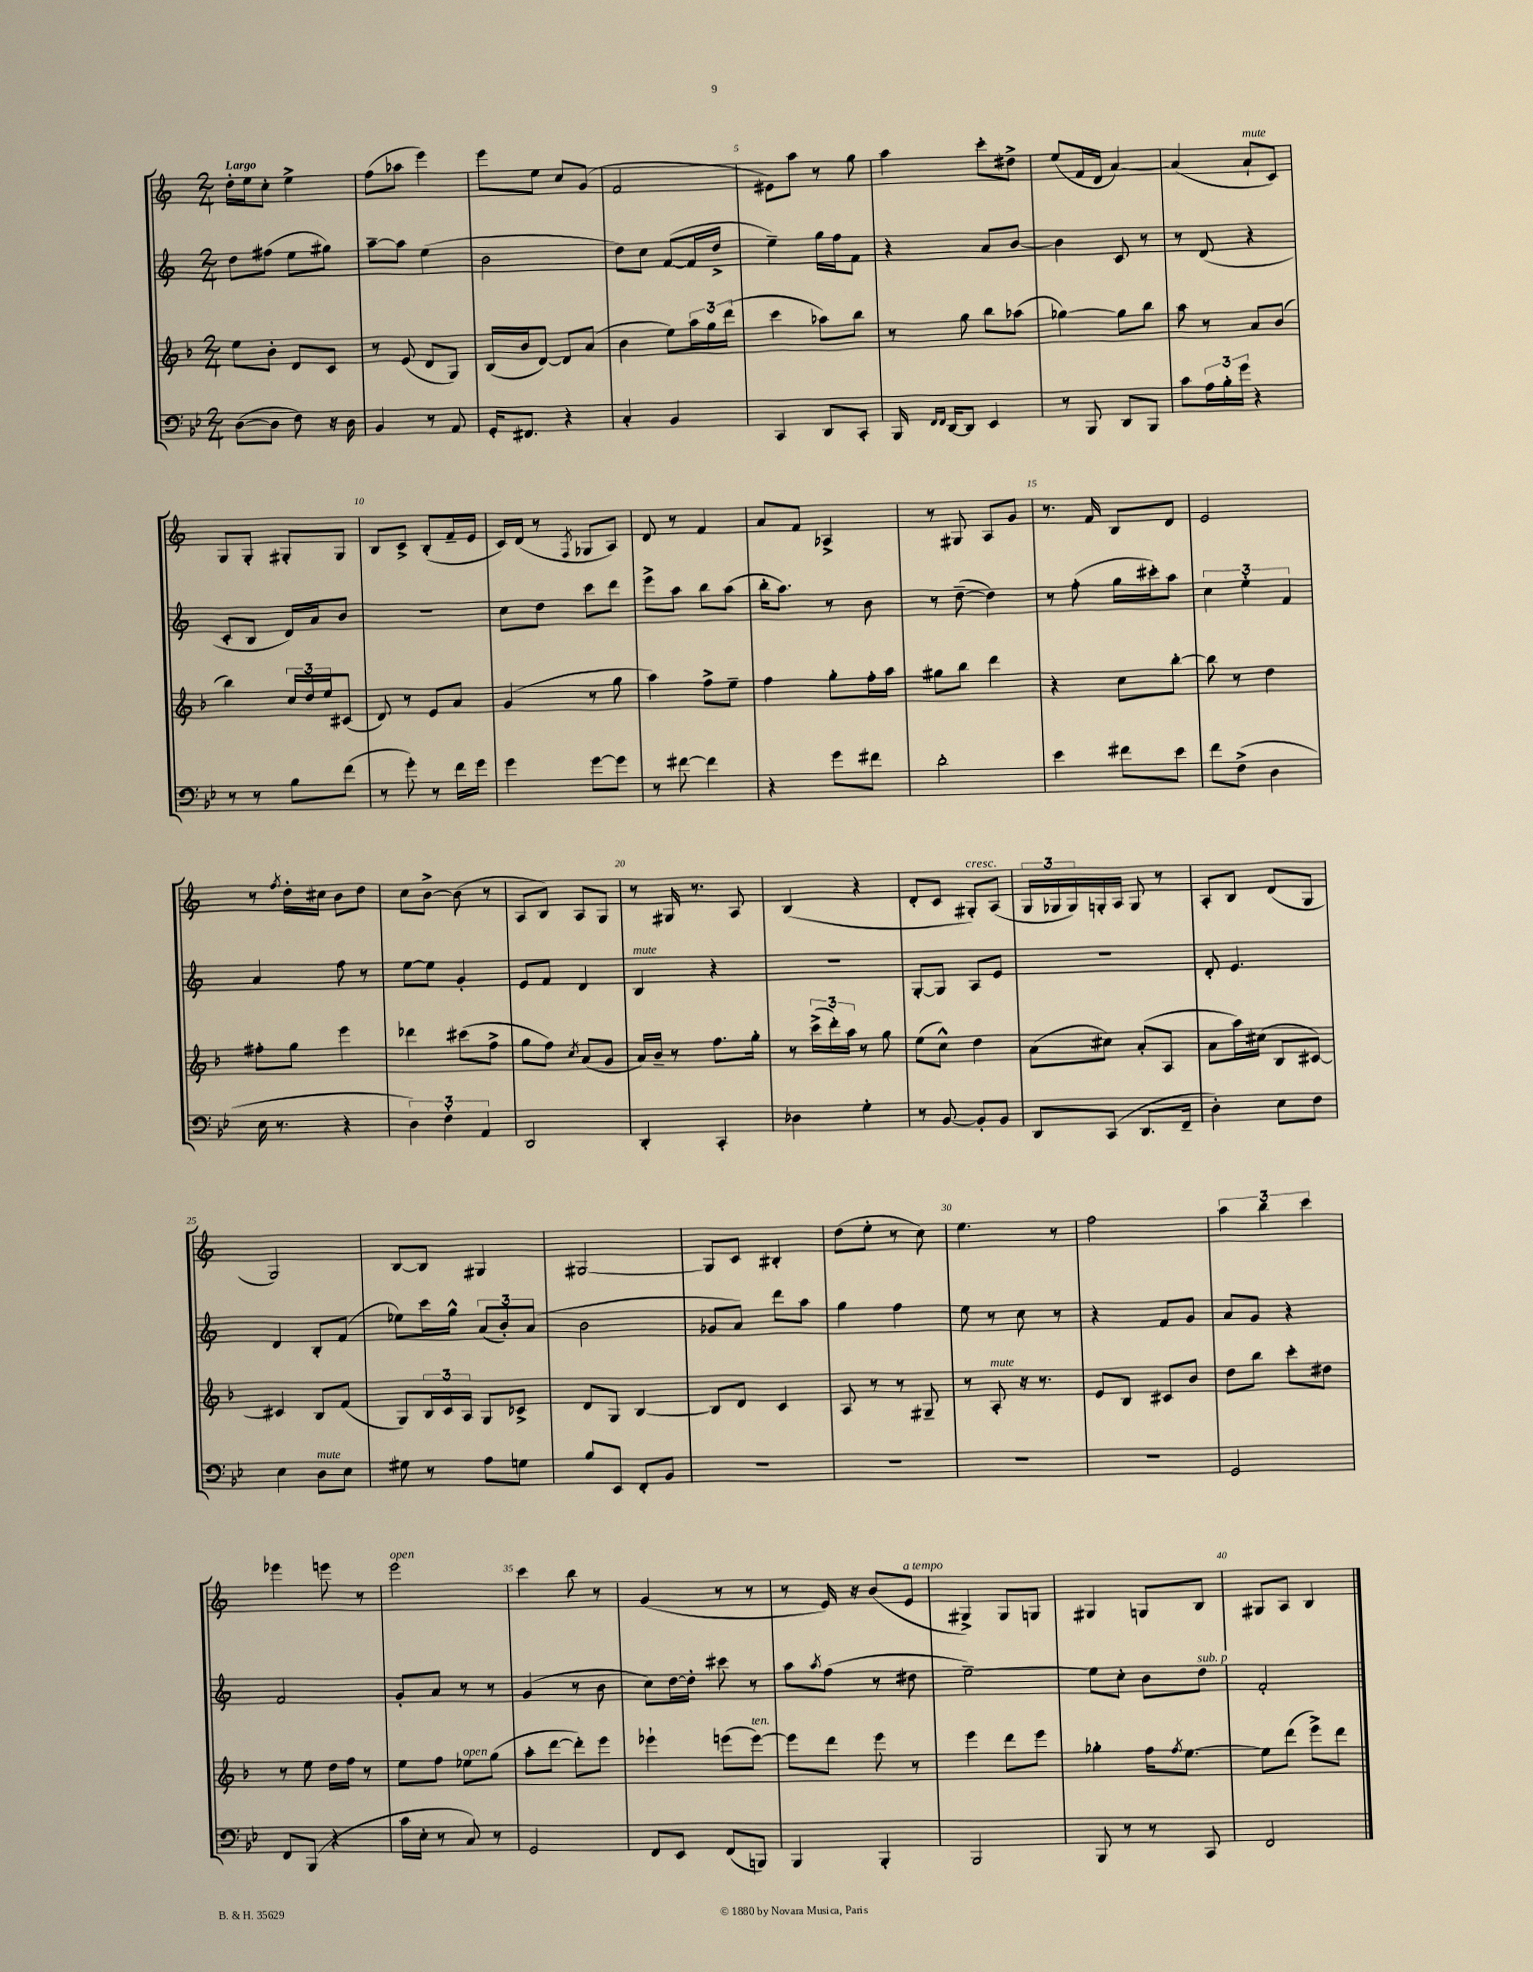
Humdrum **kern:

**kern	**kern	**kern	**kern
*staff4	*staff3	*staff2	*staff1
*clefF4	*clefG2	*clefG2	*clefG2
*k[b-e-]	*k[b-]	*k[]	*k[]
*M2/4	*M2/4	*M2/4	*M2/4
([8D\L	8ee\L	8dd\L	16dd'\LL
.	.	.	16ee\J
8D\]J	8b-'\J	(8ff#\J	8cc'\J
8F\)	8d/L	8ee\L	4ee^\
16r	8c/J	8gg#\J)	.
16D\	.	.	.
=	=	=	=
4BB-/	8r	[8aa~\L	(8ff\L
.	(8e/	8aa\]J	8aa-\J
8r	8d/L	(4ee\	4eee\)
8AA/	8G/J)	.	.
=	=	=	=
16GG'/LK	(16B-/LL	2b\	8eee\L
8.FF#/J	16b-/J	.	.
.	[8d/J)	.	8ee\J
4r	8d/]L	.	8cc/L
.	(8a/J	.	(8g/J
=	=	=	=
4C'/	4b-\	8dd\L)	2f/
.	.	8cc\J	.
4BB-/	8ee\L)	([8f/L	.
.	24aa\L	16f/]L	.
.	24gg\	.	.
.	.	16dd^/JJ	.
.	(24ddd\JJ	.	.
=	=	=	=
4CC/	4ccc\	4ee~\)	8e#\L)
.	.	.	8aa\J
8DD/L	8aa-\L)	16gg\LL	8r
.	.	16ff\J	.
8CC'/J	8bb-\J	8f\J	8gg\
=	=	=	=
16BBB-/	8r	4r	4aa\
16qqFF/LL	.	.	.
16qqFF/JJ	.	.	.
[16DD/LK	.	.	.
8DD/]J	8gg\	.	.
4EE-/	8bb-\L	8a/L	8ccc'\L
.	(8aa-\J	[8b/J	8dd#^\J
=	=	=	=
8r	[4gg-\)	4b\]	(8ee/L
8BBB-/	.	.	16f/L
.	.	.	16d/JJ
8DD/L	8gg-\]L	8c/	[4a/)
8BBB-/J	8bb-\J	8r	.
=	=	=	=
8c\L	8aa\	8r	(4a/]
24A\L	8r	(8d/	.
24B-'\	.	.	.
24g\JJ	.	.	.
4r	8a/L	4r	8a`/L
.	(8b-/J	.	8c/J)
=	=	=	=
8r	4bb-\)	8c'/L	8G/L
8r	.	8B/J	8G'/J
8B-\L	24cc/LL	16d/LL)	8G#'/L
.	24dd/	.	.
.	.	16a/J	.
.	24ee/J	.	.
(8f\J	(8c#/J	8b/J	8G#/J
=	=	=	=
8r	8d/)	2r	8B/L
8g'\)	8r	.	8c^/J
8r	8e/L	.	(8B'/L
16f\LL	8a/J	.	16f~/L
16g\JJ	.	.	16e/JJ
=	=	=	=
4g\	(4g/	8cc\L	16c/LL)
.	.	.	(16d/JJ
.	.	8dd\J	8r
.	.	.	8qF/
[8g\L	8r	8ccc\L	8G-/L
8g\]J	8gg\	8ddd\J	8A/J)
=	=	=	=
8r	4aa\)	8eee^\L	8d/
[8f#\	.	8aa\J	8r
4f#\]	8ff^\L	8bb\L	4f/
.	8ee~\J	(8aa\J	.
=	=	=	=
4r	4ff\	16bb'\LK	8a/L
.	.	8.aa\J)	.
.	.	.	8f/J
8g\L	8gg'\L	8r	4A-^/
8f#\J	16ff'\L	8b\	.
.	16aa\JJ	.	.
=	=	=	=
2d'\	8gg#\L	8r	8r
.	8bb-\J	([8dd~\	8G#/
.	4ddd\	4dd\])	8A/L
.	.	.	8g/J
=	=	=	=
4e-\	4r	8r	8.r
.	.	(8ff'\	.
.	.	.	16f/
8f#\L	8cc\L	16gg\LL	8B/L
.	.	16ccc#'\J)	.
8e-\J	[8bb-'\J	8aa\J	8d/J
=	=	=	=
8f\L	8bb-\]	6cc\	2e/
(8F^\J	8r	.	.
.	.	6ee'\	.
4D\	4dd\	.	.
.	.	6f/	.
=	=	=	=
16E-\	8ff#'\L	4a/	8r
8.r	.	.	.
.	.	.	8qff/
.	8gg\J	.	16dd'\LL
.	.	.	16cc#\JJ
4r	4eee\	8ff\	8b\L
.	.	8r	8dd\J
=	=	=	=
6D\)	4ddd-\	[8ee\L	8cc\L
.	.	8ee\]J	[8b^\J
6F'\	.	.	.
.	(8ccc#\L	4g'/	(8b\]
6AA/	.	.	.
.	8ff^\J	.	8r
=	=	=	=
2DD/	8gg\L	8e/L	8A/L
.	8ff\J)	8f/J	8B/J)
.	8qcc/	.	.
.	(8a/L	4d/	8A/L
.	8g/J	.	8G/J
=	=	=	=
4DD'/	16a/LL)	4B/	8r
.	16b-~/JJ	.	.
.	8r	.	16G#/
.	.	.	8.r
4CC'/	8.ff\L	4r	.
.	.	.	8A/
.	16gg'\Jk	.	.
=	=	=	=
4D-\	8r	2r	(4B/
.	(24ccc^\LL	.	.
.	24ddd'\)	.	.
.	24aa\JJ	.	.
4G'\	8r	.	4r
.	8gg\	.	.
=	=	=	=
8r	(8ee\L	[8G'/L	8d'/L
[8BB-/	8cc^^\J)	8G/]J	8c/J
8BB-'/]L	4dd\	8A/L	8G#'/L)
8BB-/J	.	8e/J	(8A/J
=	=	=	=
8DD/L	(8a\L	2r	24G/LL
.	.	.	24G-/
.	.	.	24G-/)
(8CC/J	8cc#\J)	.	16G'/
.	.	.	16A/JJ
8.DD/L	(8a'/L	.	8G/
.	8A/J	.	8r
16FF~/Jk	.	.	.
=	=	=	=
4D'\)	8a\L	8d'/	8A'/L
.	16aa\L)	4.e/	8B/J
.	(16cc#\JJ	.	.
8E-\L	8B-/L	.	(8d/L
8F\J	[8c#/J)	.	8G/J
=	=	=	=
4E-\	4c#/]	4d/	2G/)
8D\L	8B-/L	8B'/L	.
8E-\J	(8f/J	(8f/J	.
=	=	=	=
8G#\	8G/L)	8ee-\L)	[8B/L
8r	24B-/L	16ccc\L	8B/]J
.	24c/	.	.
.	.	16gg^^\JJ	.
.	24A/JJ	.	.
8A\L	8G/L	(12a/L	4G#/
.	.	12b'/)	.
8G\J	8c-^/J	.	.
.	.	(12a/J	.
=	=	=	=
8B-/L	8d/L	2b\	[2G#/
8EE-/J	8G/J	.	.
8FF'/L	[4B-/	.	.
8BB-/J	.	.	.
=	=	=	=
2r	8B-/]L	8g-/L	8G#/]L
.	8d/J	8a/J)	8c/J
.	4c/	8ddd\L	4B#'/
.	.	8aa\J	.
=	=	=	=
2r	8A/	4gg\	(8dd\L
.	8r	.	8ee'\J
.	8r	4ff\	8r
.	8G#~/	.	8cc\)
=	=	=	=
2r	8r	8ee\	4.ee\
.	8A'/	8r	.
.	16r	8cc\	.
.	8.r	.	.
.	.	8r	8r
=	=	=	=
2r	8e/L	4r	2ff\
.	8B-/J	.	.
.	8c#/L	8f/L	.
.	8b-/J	8g/J	.
=	=	=	=
2GG/	8dd\L	8a/L	6aa\
.	8bb-\J	8g/J	.
.	.	.	6bb\
.	8ccc'\L	4r	.
.	.	.	6ccc\
.	8dd#\J	.	.
=	=	=	=
8FF/L	8r	2f/	4eee-\
(8BBB-/J	8ee\	.	.
4r	16dd\LL	.	8eee\
.	16ff\JJ	.	.
.	8r	.	8r
=	=	=	=
16c\LL	8ee\L	8g'/L	2eee\
16E-'\JJ	.	.	.
8r	8ff\J	8a/J	.
8C/)	8ee-\L	8r	.
8r	(8gg\J	8r	.
=	=	=	=
2GG/	8aa'\L	(4g/	4ccc\
.	[8ddd\J	.	.
.	8ddd'\]L)	8r	8bb\
.	8eee\J	8b\	8r
=	=	=	=
8FF/L	4eee-`\	8cc\L)	(4g/
8EE-/J	.	[16dd\L	.
.	.	16dd'\]JJ	.
(8FF/L	(8eee\L	8ccc#\	8r
8BBB/J)	[8eee\J)	8r	8r
=	=	=	=
4BBB-/	8eee\]L	8aa\L	8r
.	.	8qaa/	.
.	8ddd\J	(8ff\J	16e/)
.	.	.	16r
4BBB-'/	8eee\	8r	(8b/L
.	8r	8dd#\	8e/J
=	=	=	=
2BBB-/	4eee\	[2ee~\)	4G#^/)
.	8ddd\L	.	8G#/L
.	8eee\J	.	8G/J
=	=	=	=
8BBB-/	4gg-'\	8ee\]L	4G#/
8r	.	8cc'\J	.
8r	16ff\LK	8b\L	8G/L
.	8qff/	.	.
.	[8.ee\J	.	.
8CC/	.	8dd\J	8B/J
=	=	=	=
2FF/	8ee\]L	2f'/	8G#/L
.	(8ddd\J	.	8A/J
.	8eee^\L)	.	4B/
.	8ddd\J	.	.
==	==	==	==
*-	*-	*-	*-
